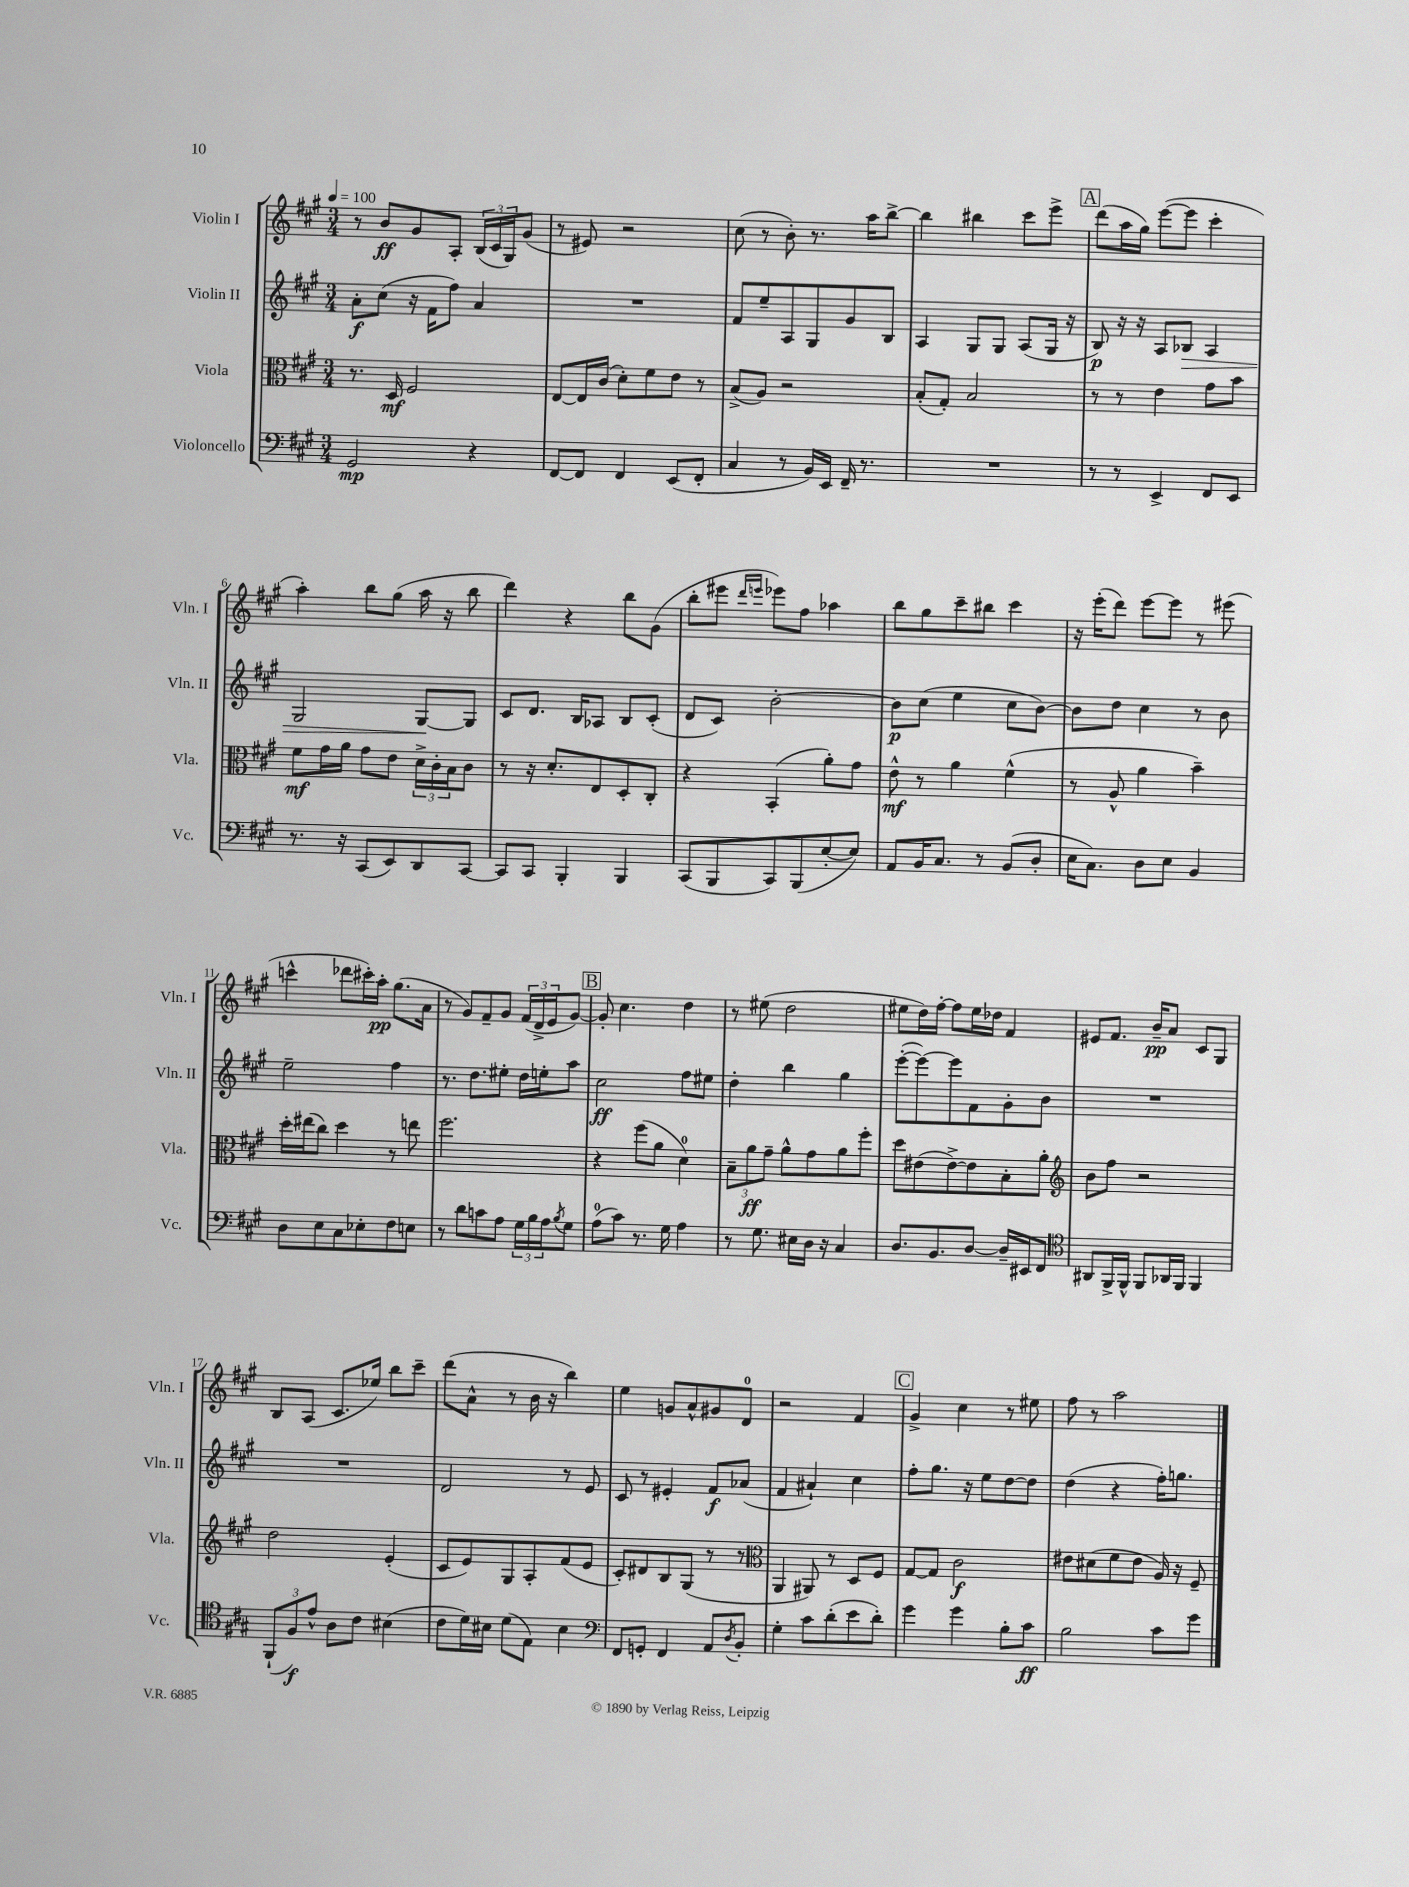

**kern	**dynam	**kern	**dynam	**kern	**dynam	**kern	**dynam
*part4	*part4	*part3	*part3	*part2	*part2	*part1	*part1
*staff4	*staff4	*staff3	*staff3	*staff2	*staff2	*staff1	*staff1
*I"Violoncello	*	*I"Viola	*	*I"Violin II	*	*I"Violin I	*
*I'Vc.	*	*I'Vla.	*	*I'Vln. II	*	*I'Vln. I	*
*clefF4	*	*clefC3	*	*clefG2	*	*clefG2	*
*k[f#c#g#]	*	*k[f#c#g#]	*	*k[f#c#g#]	*	*k[f#c#g#]	*
*M3/4	*	*M3/4	*	*M3/4	*	*M3/4	*
*MM100	*	*MM100	*	*MM100	*	*MM100	*
=1	=1	=1	=1	=1	=1	=1	=1
2GG#/	mp	8.r	.	8a'\L	f	8r	.
.	.	.	.	(8cc#\J	.	8b/L	ff
.	.	16D/	mf	.	.	.	.
.	.	2F#/	.	16r	.	8g#/	.
.	.	.	.	16f#\KL	.	.	.
.	.	.	.	8ff#\J)	.	8A'/J	.
4r	.	.	.	4a/	.	(24B/LL	.
.	.	.	.	.	.	24c#/	.
.	.	.	.	.	.	24G#/J)	.
.	.	.	.	.	.	(8g#/J	.
=2	=2	=2	=2	=2	=2	=2	=2
[8FF#/L	.	[8E/L	.	2.r	.	8r	.
8FF#/J]	.	16E/L]	.	.	.	8e#X/)	.
.	.	(16c#/JJ	.	.	.	.	.
4FF#/	.	8d'\L)	.	.	.	2r	.
.	.	8f#\	.	.	.	.	.
(8EE/L	.	8e\J	.	.	.	.	.
8FF#'/J	.	8r	.	.	.	.	.
=3	=3	=3	=3	=3	=3	=3	=3
4C#/	.	(8B^/L	.	8f#/L	.	(8cc#\	.
.	.	8A/J)	.	8ee~/	.	8r	.
8r	.	2r	.	8A/	.	8b'\)	.
16BB/LL)	.	.	.	8G#/	.	8.r	.
16EE/JJ	.	.	.	.	.	.	.
16FF#~/	.	.	.	8g#/	.	.	.
8.r	.	.	.	.	.	16aa\KL	.
.	.	.	.	8B/J	.	[8bb^\J	.
=4	=4	=4	=4	=4	=4	=4	=4
2.r	.	(8B'/L	.	4A/	.	4bb\]	.
.	.	8G#'/J)	.	.	.	.	.
.	.	2B/	.	8G#/L	.	4bb#X\	.
.	.	.	.	8G#/J	.	.	.
.	.	.	.	(8A/L	.	8ccc#\L	.
.	.	.	.	16G#/Jk	.	8eee^\J	.
.	.	.	.	16r	.	.	.
!!LO:REH:place=s1:t=A
=5	=5	=5	=5	=5	=5	=5	=5
8r	.	8r	.	8B/)	p	(8ddd\L	.
8r	.	8r	.	16r	.	16aa\L	.
.	.	.	.	16r	.	16gg#\JJ)	.
4EE^/	.	4e\	.	8A/L	.	([8eee\L	.
!	!	!	!	!	!LO:HP:b	!	!
.	.	.	.	8B-X/J	>	8eee\J]	.
8FF#/L	.	8g#\L	.	4A/	.	4ccc#'\	.
8EE/J	.	8b\J	.	.	.	.	.
!!LO:LB:g=z
=6	=6	=6	=6	=6	=6	=6	=6
8.r	.	8f#\L	mf	2G#/	.	4aa'\)	.
.	.	16g#\L	.	.	.	.	.
16r	.	16a\JJ	.	.	.	.	.
(8CC#/L	.	8g#\L	.	.	.	8bb\L	.
8EE/)	.	8e\J	.	.	.	(8gg#\J	.
8DD/	.	24d^\LL	.	[8G#/L	.	16aa\	.
.	.	24c#'\	.	.	.	.	.
.	.	.	.	.	.	16r	.
.	.	24B\J	.	.	.	.	.
[8CC#/J	.	8c#\J	.	8G#/J]	]	8bb\	.
=7	=7	=7	=7	=7	=7	=7	=7
8CC#/L]	.	8r	.	8c#/L	.	4ddd\)	.
8CC#/J	.	16r	.	8.d/J	.	.	.
.	.	8.d'/L	.	.	.	.	.
4BBB'/	.	.	.	.	.	4r	.
.	.	.	.	16B/KL	.	.	.
.	.	8E/	.	8A-X/J	.	.	.
4BBB/	.	8D'/	.	8B/L	.	8bb\L	.
.	.	8C#'/J	.	(8c#'/J	.	(8g#\J	.
=8	=8	=8	=8	=8	=8	=8	=8
(8CC#/L	.	4r	.	8d/L	.	8bb'\L	.
8BBB/	.	.	.	8c#/J)	.	8eee#X\J	.
.	.	.	.	.	.	16qqddd/LL	.
.	.	.	.	.	.	16qqeeen/JJ	.
8CC#/)	.	(4BB'/	.	[2b'\	.	8eee-X\L)	.
(8BBB/	.	.	.	.	.	8ff#\J	.
[8E'/	.	8a'\L)	.	.	.	4aa-X\	.
8E/J])	.	8g#\J	.	.	.	.	.
=9	=9	=9	=9	=9	=9	=9	=9
8AA/L	.	8e^^\	mf	8b\L]	p	8bb\L	.
16BB/K	.	8r	.	(8cc#\J	.	8gg#\	.
8.C#/J	.	.	.	.	.	.	.
.	.	4a\	.	4ee\	.	8ccc#~\	.
8r	.	.	.	.	.	8bb#X\J	.
(8BB/L	.	(4f#^^\	.	8cc#\L	.	4ccc#\	.
8D'/J	.	.	.	[8b\J)	.	.	.
=10	=10	=10	=10	=10	=10	=10	=10
16E\KL	.	8r	.	8b\L]	.	16r	.
8.C#\J)	.	.	.	.	.	(16eee'\KL	.
.	.	8A^^/	.	8dd\J	.	8ddd\J)	.
8D\L	.	4a\	.	4cc#\	.	[8eee\L	.
8E\J	.	.	.	.	.	8eee\J]	.
4BB/	.	4b~\)	.	8r	.	8r	.
.	.	.	.	8b\	.	(8eee#X\	.
!!LO:LB:g=z
=11	=11	=11	=11	=11	=11	=11	=11
8D\L	.	16dd'\LL	.	2ee~\	.	4cccn^^\	.
.	.	(16ee#X\J	.	.	.	.	.
8E\	.	8cc#\J)	.	.	.	.	.
8C#\	.	4dd\	.	.	.	8ddd-X\L	.
8E-X'\	.	.	.	.	.	16ccc#X'\L)	.
.	.	.	.	.	.	16aa'\JJ	pp
8F#\	.	8r	.	4ff#\	.	(8.gg#\L	.
8En\J	.	8een\	.	.	.	.	.
.	.	.	.	.	.	16a\Jk	.
=12	=12	=12	=12	=12	=12	=12	=12
8r	.	2.ff#\	.	8.r	.	8r	.
8d\L	.	.	.	.	.	8g#/L)	.
.	.	.	.	8.dd\L	.	.	.
8cn\	.	.	.	.	.	8f#~/	.
8A\J	.	.	.	8ee#X'\J	.	8g#/J	.
24G#\LL	.	.	.	16dd\LL	.	(24f#/LL	.
24B\	.	.	.	.	.	24d^/	.
.	.	.	.	16een'\J	.	.	.
24A\J	.	.	.	.	.	24e/J	.
8qB/	.	.	.	.	.	.	.
8G#\J	.	.	.	8aa\J	.	[8g#/J)	.
!!LO:REH:place=s1:t=B
=13	=13	=13	=13	=13	=13	=13	=13
(8A\L	.	4r	.	2cc#\	ff	8g#'/]	.
8c#\J)	.	.	.	.	.	4.cc#\	.
8.r	.	(8ff#\L	.	.	.	.	.
.	.	8a\J	.	.	.	.	.
16G#\	.	.	.	.	.	.	.
4A\	.	4d\)	.	8ff#\L	.	4dd\	.
.	.	.	.	8ee#X\J	.	.	.
=14	=14	=14	=14	=14	=14	=14	=14
8r	.	12B~\L	.	4dd'\	.	8r	.
.	.	12a\	ff	.	.	.	.
8.G#\	.	.	.	.	.	(8ee#X\	.
.	.	12g#~\J	.	.	.	.	.
.	.	8a^^\L	.	4bb\	.	2dd\	.
16E#X\LL	.	.	.	.	.	.	.
16D\JJ	.	8g#\	.	.	.	.	.
16r	.	.	.	.	.	.	.
4C#/	.	8a\	.	4gg#\	.	.	.
.	.	8ff#'\J	.	.	.	.	.
=15	=15	=15	=15	=15	=15	=15	=15
8.D/L	.	8dd\L	.	([8eee'\L	.	8ee#X\L	.
.	.	(8e#X\	.	8eee\_)	.	16dd\L)	.
8.BB/	.	.	.	.	.	[16ff#'\JJ	.
.	.	[8e#^\)	.	8eee\]	.	8ff#\L]	.
[8D/J	.	8e#\]	.	8f#\	.	16ee#\L	.
.	.	.	.	.	.	16dd-X\JJ	.
16D~/LL]	.	8B'\	.	8g#'\	.	4f#/	.
16EE#X/J	.	.	.	.	.	.	.
8FF#/J	.	8a'\J	.	8b\J	.	.	.
=16	=16	=16	=16	=16	=16	=16	=16
*clefC4	*	*clefG2	*	*	*	*	*
8AA#X/L	.	8b\L	.	2.r	.	8e#X/L	.
16FF#^/L	.	8ff#\J	.	.	.	8.f#/J	.
16FF#^^/JJ	.	.	.	.	.	.	.
8FF#/L	.	2r	.	.	.	.	.
.	.	.	.	.	.	16b~/KL	pp
16AA-X/L	.	.	.	.	.	8a/J	.
16FF#/JJ	.	.	.	.	.	.	.
4FF#/	.	.	.	.	.	8c#/L	.
.	.	.	.	.	.	8G#/J	.
!!LO:LB:g=z
=17	=17	=17	=17	=17	=17	=17	=17
(12FF#`/L	.	2dd\	.	2.r	.	8B/L	.
12F#/)	f	.	.	.	.	.	.
.	.	.	.	.	.	(8A/J	.
12e^^/J	.	.	.	.	.	.	.
8A\L	.	.	.	.	.	8.c#/L	.
8c#\J	.	.	.	.	.	.	.
.	.	.	.	.	.	16ee-X/Jk)	.
(4B#X\	.	(4e'/	.	.	.	8bb\L	.
.	.	.	.	.	.	8ccc#~\J	.
=18	=18	=18	=18	=18	=18	=18	=18
8c#\L	.	8c#/L	.	2d/	.	(8ddd\L	.
16d\L)	.	8e/)	.	.	.	8a^^\J	.
16B#X\JJ	.	.	.	.	.	.	.
(8d\L	.	8G#/	.	.	.	8r	.
8E\J)	.	8A'/	.	.	.	16b\	.
.	.	.	.	.	.	16r	.
4B#\	.	(8f#/	.	8r	.	4bb\)	.
.	.	8e/J	.	8e/	.	.	.
=19	=19	=19	=19	=19	=19	=19	=19
*clefF4	*	*	*	*	*	*	*
8FF#/L	.	8c#'/L)	.	8c#/	.	4ee\	.
8GGn'/J	.	8d#X/	.	8r	.	.	.
4FF#/	.	8B/	.	4e#X'/	.	8gn/L	.
.	.	(8G#/J	.	.	.	8a^^/	.
8AA/L	.	8r	.	8f#/L	f	8g#X/	.
8qD/	.	.	.	.	.	.	.
8BB'/J	.	8r	.	(8a-X/J	.	8d/J	.
=20	=20	=20	=20	=20	=20	=20	=20
*	*	*clefC3	*	*	*	*	*
4G#'\	.	4AA/	.	4f#/	.	2r	.
8c#\L	.	8AA#X/)	.	4a#X`/)	.	.	.
(8d'\	.	8r	.	.	.	.	.
8e\	.	8D/L	.	4cc#\	.	4f#/	.
8d'\J)	.	8F#/J	.	.	.	.	.
!!LO:REH:place=s1:t=C
=21	=21	=21	=21	=21	=21	=21	=21
4g#\	.	[8G#/L	.	8ff#'\L	.	4g#^/	.
.	.	8G#/J]	.	8.gg#\J	.	.	.
4g#\	.	2c#\	f	.	.	4cc#\	.
.	.	.	.	16r	.	.	.
.	.	.	.	8ee\L	.	.	.
8B'\L	.	.	.	[8dd\	.	8r	.
8c#\J	ff	.	.	8dd\J]	.	8ee#X\	.
=22	=22	=22	=22	=22	=22	=22	=22
2B\	.	8e#X\L	.	(4dd\	.	8ff#\	.
.	.	(8d#X\	.	.	.	8r	.
.	.	8f#\	.	4r	.	2aa\	.
.	.	8e#\J	.	.	.	.	.
8c#\L	.	16A/)	.	16ff#'\KL)	.	.	.
.	.	16r	.	8.ggn\J	.	.	.
8g#\J	.	8F#~/	.	.	.	.	.
==	==	==	==	==	==	==	==
*-	*-	*-	*-	*-	*-	*-	*-
